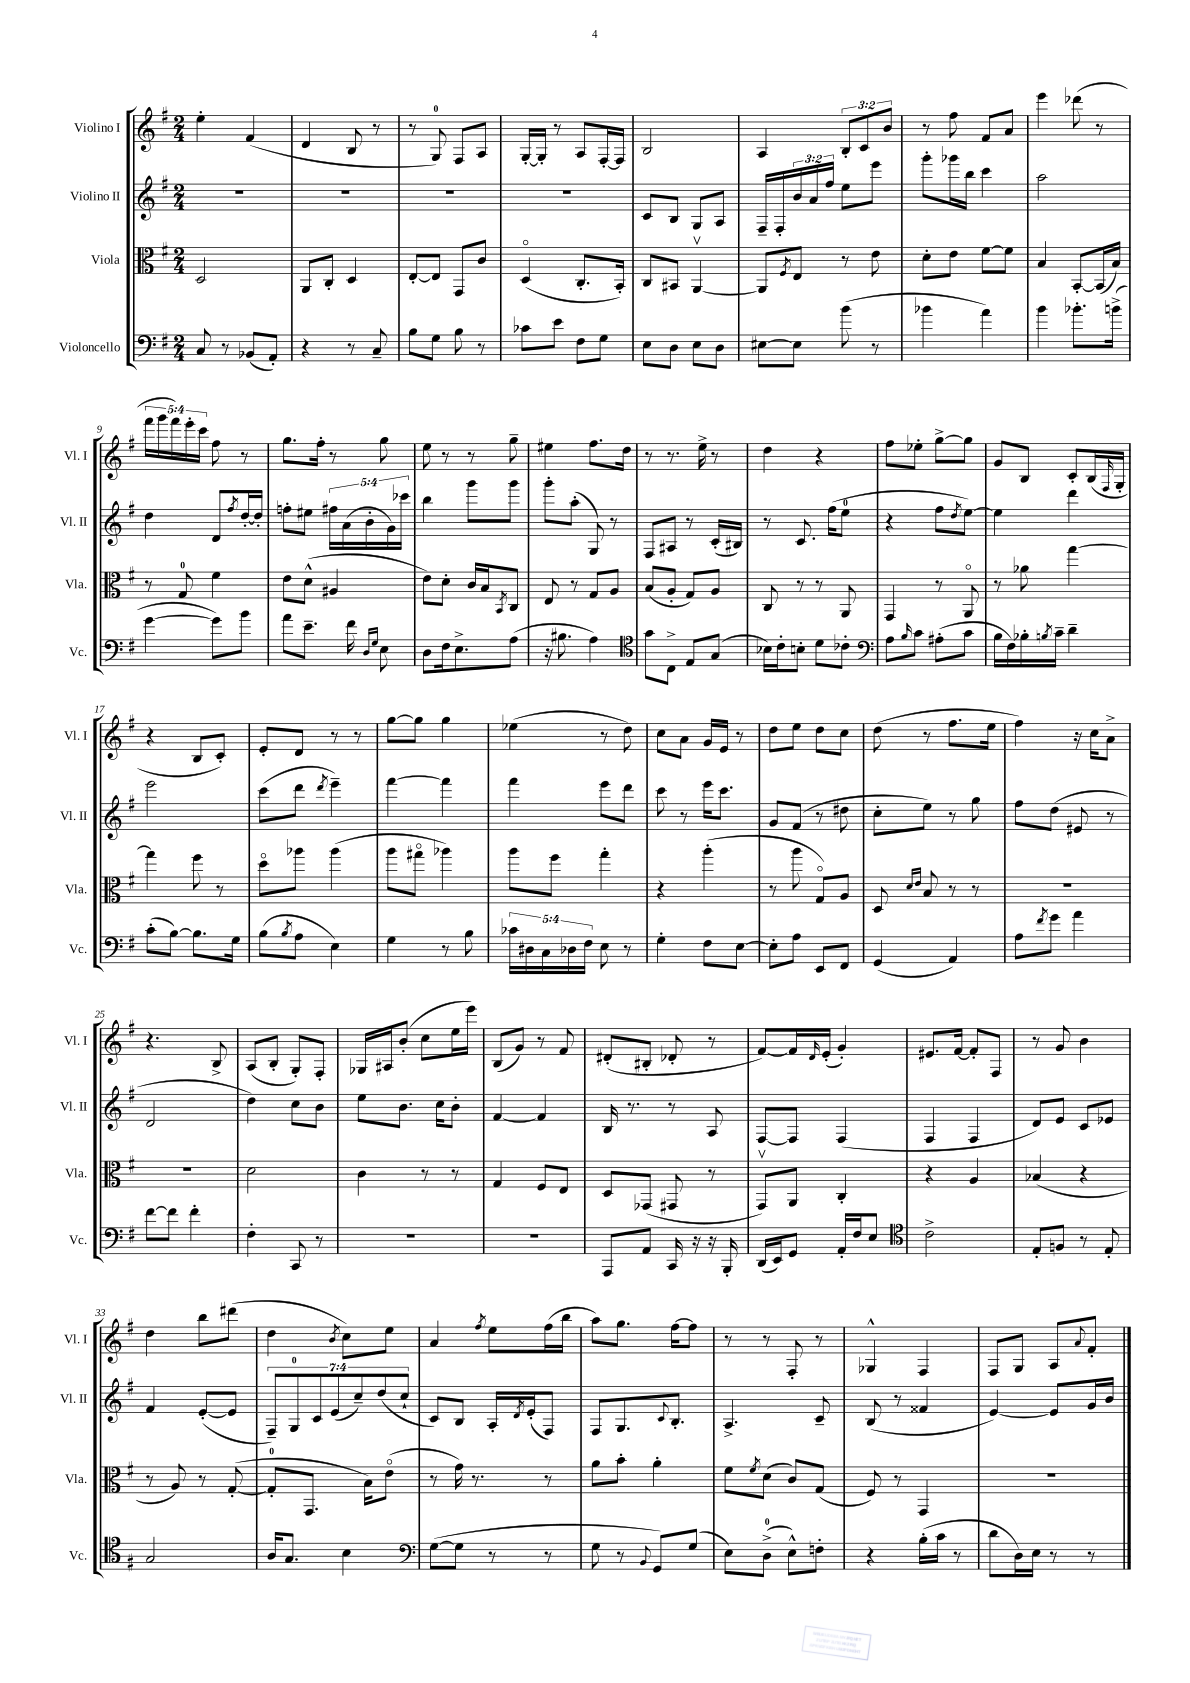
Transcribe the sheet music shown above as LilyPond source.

<<
\new StaffGroup <<
\new Staff = "s0" \with { instrumentName = "Violino I" shortInstrumentName = "Vl. I" } {
    \clef treble \key g \major \numericTimeSignature \time 2/4 \override Staff.TupletNumber.text = #tuplet-number::calc-fraction-text
    e''4-. fis'4( |
    d'4 b8 r8 |
    r8 g8-0) fis8 a8 |
    g16~-. g16-. r8 a8 fis16~-. fis16 |
    b2 |
    a4 \tuplet 3/2 { b8-. c'8 b'8 } |
    r8 fis''8 fis'8 a'8 |
    e'''4 des'''8( r8 |
    \tuplet 5/4 { fis'''16 g'''16 fis'''16) e'''16-. c'''16 } fis''8 r8 |
    g''8. fis''16-. r8 g''8 |
    e''8 r8 r8 g''8-- |
    eis''4 fis''8. d''16 |
    r8 r8. e''16-> r8 |
    d''4 r4 |
    fis''8 ees''8-. g''8~-> g''8 |
    g'8 b8 c'8-. b16( \grace { fis16 } g16-. |
    r4 b8 c'8-.) |
    e'8-. d'8 r8 r8 |
    g''8~ g''8 g''4 |
    ees''4( r8 d''8) |
    c''8 a'8 g'16 e'16 r8 |
    d''8 e''8 d''8 c''8 |
    d''8( r8 fis''8. e''16 |
    fis''4) r16 c''16 a'8-> |
    r4. b8-> |
    a8( b8-. g8-.) fis8-. |
    ges16 ais16 b'8-.( c''8 e''16 e'''16) |
    b8( g'8) r8 fis'8 |
    dis'8-.( bis8-. des'8-. r8 |
    fis'8~) fis'16 \grace { d'16 } e'16-.( g'4-.) |
    eis'8. fis'16~ fis'8-. fis8 |
    r8 g'8 b'4 |
    d''4 b''8 dis'''8( |
    d''4 \acciaccatura { b'8 } c''8) e''8 |
    a'4 \acciaccatura { fis''8 } e''8 fis''16( b''16 |
    a''8) g''8. fis''16~ fis''8 |
    r8 r8 fis8-. r8 |
    ges4-^ fis4 |
    fis8 g8 a8 \appoggiatura { a'8 } fis'8-. \bar "|." |
}
\new Staff = "s1" \with { instrumentName = "Violino II" shortInstrumentName = "Vl. II" } {
    \clef treble \key g \major \numericTimeSignature \time 2/4 \override Staff.TupletNumber.text = #tuplet-number::calc-fraction-text
    R2 |
    R2 |
    R2 |
    R2 |
    c'8 b8 g8 a8 |
    fis16-- fis16-. \tuplet 3/2 { b'16 a'16 fis''16 } e''8 e'''8 |
    g'''8-. ges'''16 b''16 c'''4 |
    a''2 |
    d''4 d'8 \acciaccatura { fis''8 } d''16~-. d''16-. |
    f''8-. eis''8 \tuplet 5/4 { fis''16 a'16( b'16-. g'16) ces'''16 } |
    b''4 g'''8 g'''8 |
    g'''8-. a''8-.( g8) r8 |
    fis8 ais8 r8 c'16-.( bis16) |
    r8 c'8. fis''16( e''8-0 |
    r4 fis''8 \acciaccatura { d''8 } e''8~) |
    e''4 d'''4 |
    e'''2 |
    c'''8( d'''8 \acciaccatura { d'''8 } e'''4--) |
    fis'''4~ fis'''4 |
    fis'''4 e'''8 d'''8 |
    c'''8 r8 e'''16 c'''8. |
    g'8 fis'8( r8 dis''8 |
    c''8-. e''8) r8 g''8 |
    fis''8 d''8( eis'8 r8 |
    d'2 |
    d''4) c''8 b'8 |
    e''8 b'8. c''16 b'8-. |
    fis'4~ fis'4 |
    b16 r8. r8 a8 |
    fis8~ fis8 fis4( |
    fis4 fis4 |
    d'8) e'8 c'8 ees'8 |
    fis'4 e'8~-.( e'8 |
    \tuplet 7/4 { fis8--) g8-0 c'8 e'8( c''8--) d''8( c''8-! } |
    c'8) b8 a16-. \acciaccatura { d'8 } e'16-.( fis8) |
    fis8 g8. \appoggiatura { c'8 } b8.-. |
    a4.-> c'8-- |
    b8( r8 fisis'4 |
    e'4~) e'8 g'16 b'16 \bar "|." |
}
\new Staff = "s2" \with { instrumentName = "Viola" shortInstrumentName = "Vla." } {
    \clef alto \key g \major \numericTimeSignature \time 2/4
    d2 |
    a,8 c8-. d4 |
    e8~-. e8 g,8 c'8 |
    d4\flageolet( c8.-. b,16-.) |
    c8 bis,8 a,4~\upbow |
    a,8 \acciaccatura { fis8 } e8 r8 e'8 |
    d'8-. e'8 fis'8~ fis'8 |
    b4 b,8~-. b,16( b16) |
    r8 g8-0 fis'4 |
    e'8 d'8-^( ais4 |
    e'8) d'8-. c'16 b16 \acciaccatura { b,8 } c8 |
    e8 r8 g8 a8 |
    b8( a8-. g8) a8 |
    c8 r8 r8 a,8 |
    g,4 r8 a,8\flageolet |
    r8 aes'8 g''4~ |
    g''4 fis''8 r8 |
    d''8\flageolet aes''8 aes''4( |
    a''8 gis''8\flageolet aes''4) |
    a''8 fis''8 g''4-. |
    r4 a''4-.( |
    r8 a''8 g8\flageolet) a8 |
    d8 \grace { d'16 e'16 } b8 r8 r8 |
    R2 |
    R2 |
    d'2 |
    c'4 r8 r8 |
    g4 fis8 e8 |
    d8 ges,8( gis,8 r8 |
    g,8\upbow) a,8 c4-. |
    r4 a4 |
    bes4( r4 |
    r8 a8) r8 g8~-.( |
    g8-0-. g,8. b16) e'8\flageolet( |
    r8 g'16) r8. r8 |
    a'8 b'8-. a'4-. |
    fis'8 \acciaccatura { fis'8 } d'8( c'8) g8( |
    fis8) r8 g,4 |
    r2 \bar "|." |
}
\new Staff = "s3" \with { instrumentName = "Violoncello" shortInstrumentName = "Vc." } {
    \clef bass \key g \major \numericTimeSignature \time 2/4 \override Staff.TupletNumber.text = #tuplet-number::calc-fraction-text
    c8 r8 bes,8( a,8-.) |
    r4 r8 c8-- |
    b8 g8 b8 r8 |
    ces'8 e'8 fis8 g8 |
    e8 d8 e8 d8 |
    eis8~ eis8 b'8( r8 |
    bes'4 a'4) |
    b'4 bes'8.-. b'16->( |
    g'4~ g'8) b'8 |
    a'8 e'8.-- fis'16 \grace { d16 g16 } e8 |
    d8 fis16 e8.-> a8( |
    r16 bis8. a4) |
    \clef tenor g'8 c8-> e8 g8( |
    bes16) c'16-. b8-. d'8 ces'8-. |
    \clef bass a8 \grace { b16 } c'8 ais8-.( c'8 |
    b16 fis16) bes16-. \acciaccatura { b8 } c'16-- d'4-- |
    c'8-.( b8~) b8. g16 |
    b8( \acciaccatura { b8 } a8 e4) |
    g4 r8 b8 |
    \tuplet 5/4 { ces'16 dis16 c16 des16 fis16 } e8 r8 |
    g4-. fis8 e8~ |
    e8-. a8 e,8 fis,8 |
    g,4( a,4) |
    a8 \acciaccatura { fis'8 } g'8 a'4 |
    fis'8~ fis'8 fis'4-. |
    fis4-. c,8 r8 |
    R2 |
    R2 |
    a,,8 a,8 c,16 r16 r16 b,,16-. |
    d,16( e,16) g,8 a,16-. fis16 e8 |
    \clef tenor c'2-> |
    e8-. f8 r8 e8-. |
    g2 |
    a16 g8. b4 |
    \clef bass g8~( g8 r8 r8 |
    g8 r8 \appoggiatura { b,8 } g,8) g8( |
    e8) d8-0->( e8-^) f8-. |
    r4 b16-.( c'16 r8 |
    d'8 d16) e16 r8 r8 \bar "|." |
}
>>
>>
